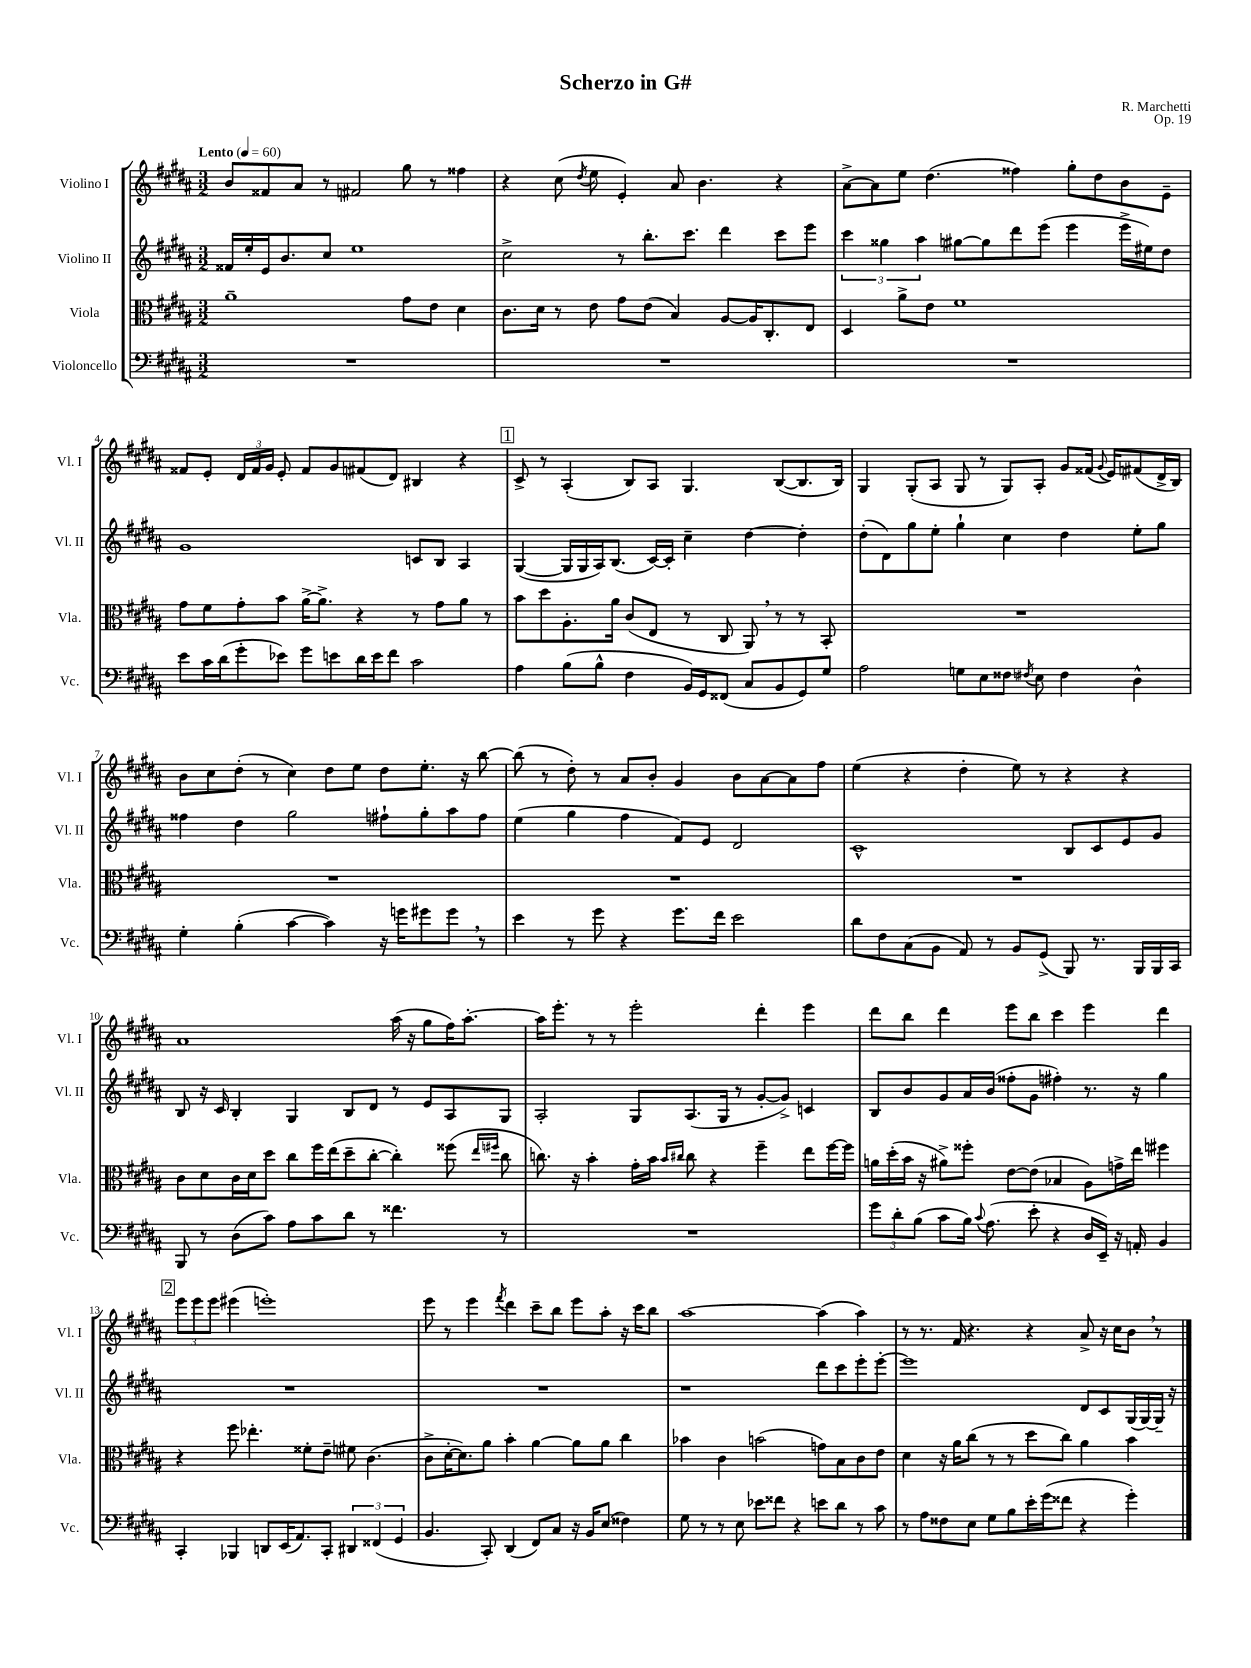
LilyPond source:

\header { title = "Scherzo in G#" composer = "R. Marchetti" opus = "Op. 19" }
<<
\new StaffGroup <<
\new Staff = "s0" \with { instrumentName = "Violino I" shortInstrumentName = "Vl. I" } {
    \clef treble \key b \major \numericTimeSignature \time 3/2 \tempo "Lento" 4 = 60
    \autoBeamOff b'8[ fisis'8 ais'8] r8 fis'2 gis''8 r8 fisis''4 |
    r4 cis''8( \acciaccatura { dis''8 } e''8 e'4-.) ais'8 b'4. r4 |
    ais'8[~-> ais'8 e''8] dis''4.( fisis''4) gis''8[-. dis''8 b'8 e'8]-- |
    fisis'8[ e'8]-. \tuplet 3/2 { dis'16[ fisis'16 gis'16] } e'8-. fisis'8[ gis'8 fis'8( dis'8]) bis4 r4 |
    \mark \markup { \box "1" } cis'8-> r8 ais4-.( b8[) ais8] gis4. b8[~( b8. b16]) |
    gis4 gis8[-.( ais8] gis8 r8 gis8[) ais8]-. gis'8[ fisis'16]( \appoggiatura { gis'8 } e'16[) fis'8( dis'16-> b16]) |
    b'8[ cis''8 dis''8]-.( r8 cis''4) dis''8[ e''8] dis''8[ e''8.]-. r16 b''8~ |
    b''8( r8 dis''8-.) r8 ais'8[ b'8]-. gis'4 b'8[ ais'8~ ais'8 fis''8] |
    e''4( r4 dis''4-. e''8) r8 r4 r4 |
    ais'1 ais''16( r16 gis''8[ fis''16) ais''8.]~-. |
    ais''16[ e'''8.]-. r8 r8 e'''2-. dis'''4-. e'''4 |
    dis'''8[ b''8] dis'''4 e'''8[ b''8] cis'''4 e'''4 dis'''4 |
    \mark \markup { \box "2" } \tuplet 3/2 { e'''8[ e'''8 e'''8] } eis'''4( e'''1-.) |
    e'''8 r8 e'''4 \acciaccatura { fis'''8 } dis'''4 cis'''8[-- b''8] e'''8[ ais''8]-. r16 cis'''16[ b''8] |
    ais''1~ ais''4( ais''4) |
    r8 r8. fis'16 r4. r4 ais'8-> r16 cis''16[ b'8] \breathe r8 \bar "|." |
}
\new Staff = "s1" \with { instrumentName = "Violino II" shortInstrumentName = "Vl. II" } {
    \clef treble \key b \major \numericTimeSignature \time 3/2
    \autoBeamOff fisis'16[ e''16-. e'16 b'8. cis''8] e''1 |
    cis''2-> r8 b''8.[-. cis'''8.] dis'''4 cis'''8[ e'''8] |
    \tuplet 3/2 { cis'''4 gisis''4 ais''4 } gis''8[~ gis''8 dis'''8 e'''8]( e'''4 e'''16[-> eis''16) dis''8] |
    gis'1 c'8[ b8] ais4 |
    \mark \markup { \box "1" } gis4~( gis16[ gis16 ais16) b8.]( cis'16[~) cis'16]-. cis''4-- dis''4~ dis''4-. |
    dis''8[-.( dis'8) gis''8 e''8]-. gis''4-! cis''4 dis''4 e''8[-. gis''8] |
    fisis''4 dis''4 gis''2 fis''8[-! gis''8-. ais''8 fis''8] |
    e''4( gis''4 fis''4 fis'8[) e'8] dis'2 |
    cis'1-^ b8[ cis'8 e'8 gis'8] |
    b8 r16 cis'16 b4-. gis4 b8[ dis'8] r8 e'8[ ais8 gis8] |
    ais2-. gis8[ ais8.( gis16] r8 gis'8[~-. gis'8]->) c'4 |
    b8[ b'8 gis'8 ais'16 b'16]( fisis''8[-. gis'8] fis''4-.) r8. r16 gis''4 |
    \mark \markup { \box "2" } R1. |
    R1. |
    r1 dis'''8[ cis'''8 e'''8-. e'''8]~-. |
    e'''1 dis'8[ cis'8 gis16( gis16~) gis16]-- r16 \bar "|." |
}
\new Staff = "s2" \with { instrumentName = "Viola" shortInstrumentName = "Vla." } {
    \clef alto \key b \major \numericTimeSignature \time 3/2
    \autoBeamOff ais'1-- gis'8[ e'8] dis'4 |
    cis'8.[ dis'16] r8 e'8 gis'8[ e'8]( b4) ais8[~ ais16 cis8.-. e8] |
    dis4 ais'8[-> e'8] fis'1 |
    gis'8[ fis'8 gis'8-. b'8] ais'16[~-> ais'8.]-> r4 r8 gis'8[ ais'8] r8 |
    \mark \markup { \box "1" } b'8[ dis''8 ais8.-. ais'16] cis'8[( e8] r8 cis8 ais,8) \breathe r8 r8 b,8-. |
    R1. |
    R1. |
    R1. |
    R1. |
    cis'8[ dis'8 cis'16 dis'16 dis''8] cis''8[ fis''16 e''16( dis''8-- cis''8]~-. cis''4-.) fisis''8( \grace { e''16[ fis''16] } cis''8 |
    c''8.) r16 b'4-. gis'16[-. b'16] \grace { b'16[ cis''16] } cis''8 r4 fis''4-- e''8[ fis''16~ fis''16] |
    a'16[ dis''16-.( b'16] r16 ais'8[->) fisis''8]-. e'8[~ e'8]( bes4 ais8[) g'16-> e''16] fis''4 |
    \mark \markup { \box "2" } r4 fis''8 ees''4.-. fisis'8[-. e'8]-- fis'8 cis'4.( |
    cis'8[-> dis'16~-. dis'8.) ais'8] b'4-. ais'4~ ais'8[ ais'8] cis''4 |
    bes'4 cis'4 b'2( g'8[) b8 cis'8 e'8] |
    dis'4 r16 ais'16[ cis''8]( r8 r8 dis''8[ cis''8]) ais'4 b'4 \bar "|." |
}
\new Staff = "s3" \with { instrumentName = "Violoncello" shortInstrumentName = "Vc." } {
    \clef bass \key b \major \numericTimeSignature \time 3/2
    \autoBeamOff R1. |
    R1. |
    R1. |
    e'8[ cis'16 dis'16( gis'8-. ees'8]) gis'8[ e'8 dis'16 e'16 fis'8] cis'2 |
    \mark \markup { \box "1" } ais4 b8[( b8]-^ fis4 b,16[) gis,16 fisis,8]( cis8[ b,8 gis,8) gis8] |
    ais2 g8[ e8 fisis8] \acciaccatura { fis8 } e8 fis4 dis4-^ |
    gis4-. b4-.( cis'4~ cis'4) r16 g'16[ gis'8 gis'8] \breathe r8 |
    e'4 r8 gis'8 r4 gis'8.[ fis'16] e'2 |
    dis'8[ fis8 cis8( b,8] ais,8) r8 b,8[ gis,8]->( b,,8) r8. b,,16[ b,,16 cis,16] |
    b,,8 r8 dis8[( cis'8]) ais8[ cis'8 dis'8] r8 fisis'4. r8 |
    R1. |
    \tuplet 3/2 { gis'8[ dis'8-. b8]( } cis'8[ b16]) \appoggiatura { cis'8 } ais8.( e'8-. r4 dis16[ e,16]--) r16 a,16-. b,4 |
    \mark \markup { \box "2" } cis,4-. bes,,4 d,8[ e,16( ais,8.) cis,8]-. \tuplet 3/2 { dis,4 fisis,4( gis,4 } |
    b,4. cis,8-.) dis,4( fis,8[) cis8] r16 b,16[ e8]( fisis4) |
    gis8 r8 r8 e8 ees'8[ fisis'8] r4 e'8[ dis'8] r8 cis'8 |
    r8 ais8[ fisis8 e8] gis8[ b8 e'16-. gis'16( fisis'8] r4 gis'4-.) \bar "|." |
}
>>
>>
